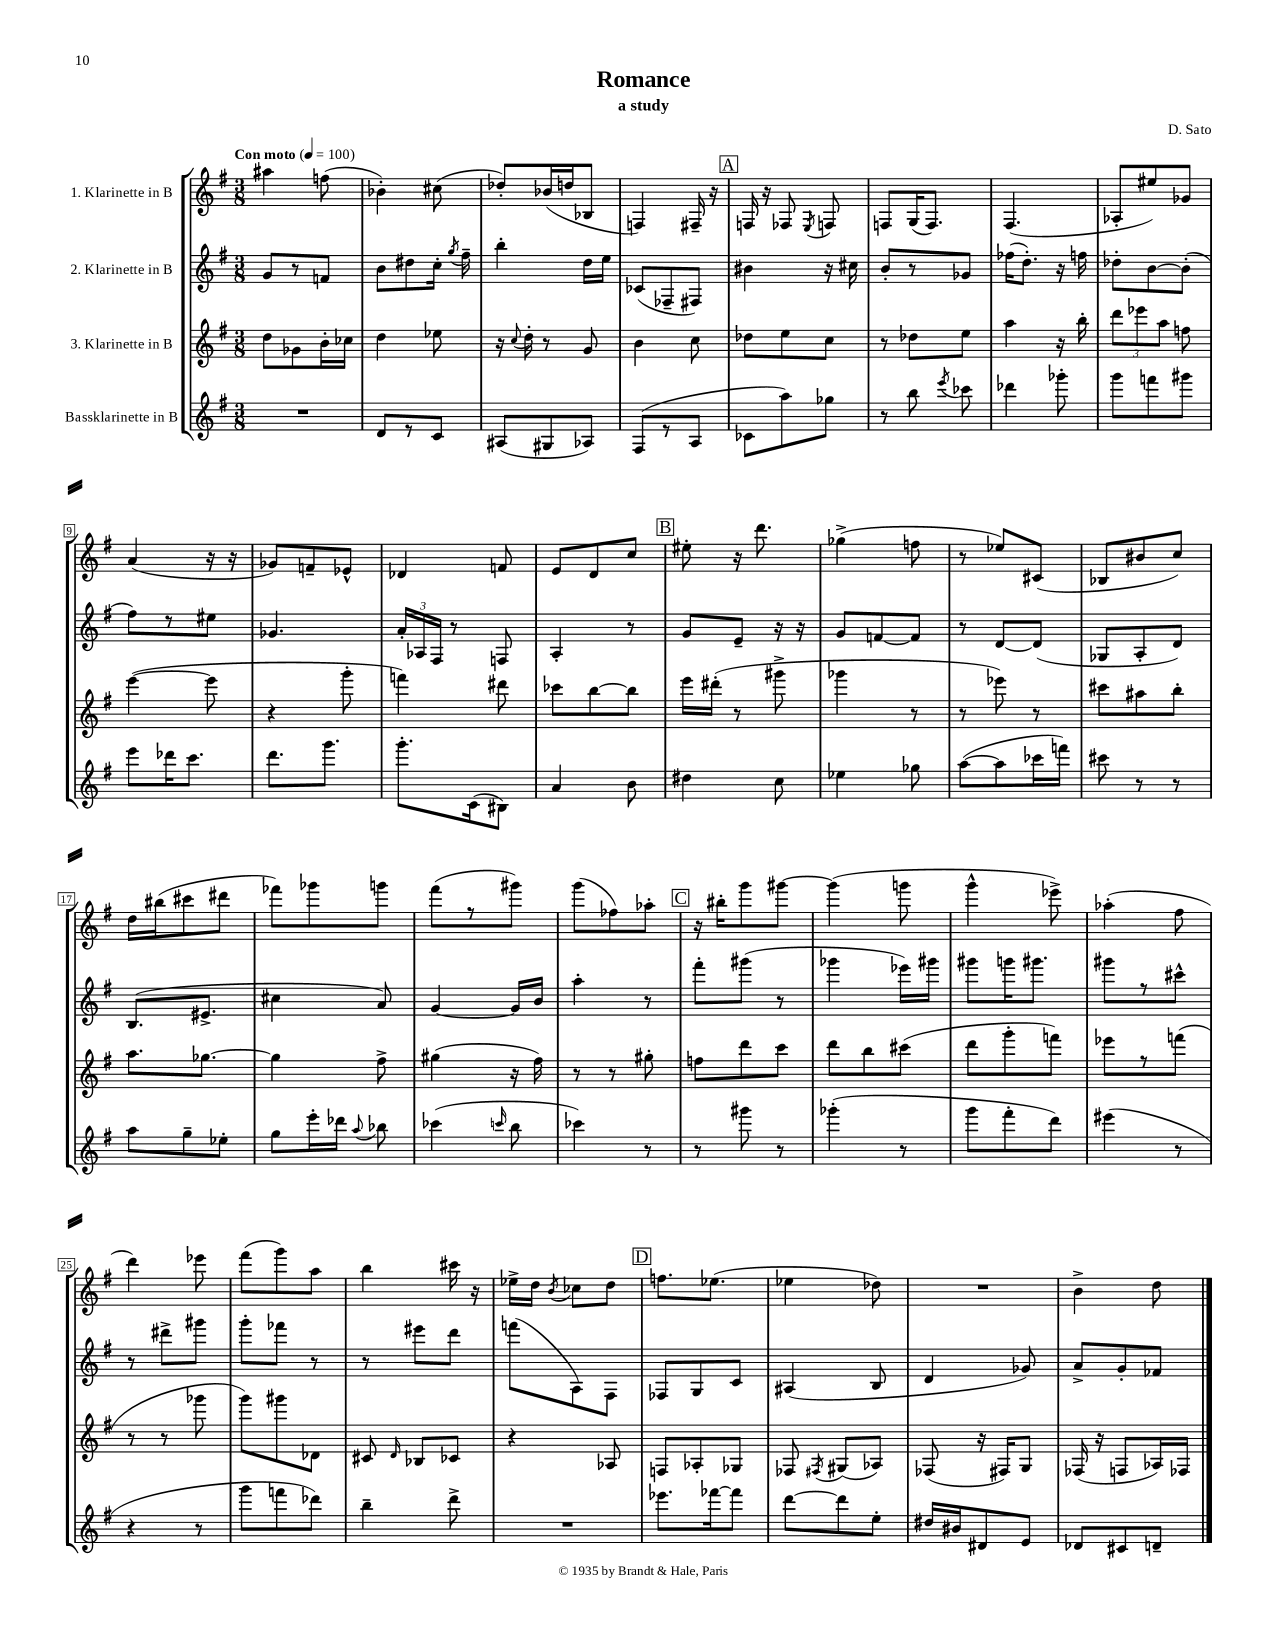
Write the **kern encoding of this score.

**kern	**kern	**kern	**kern
*staff4	*staff3	*staff2	*staff1
*clefG2	*clefG2	*clefG2	*clefG2
*k[f#]	*k[f#]	*k[f#]	*k[f#]
*M3/8	*M3/8	*M3/8	*M3/8
*MM100	*MM100	*MM100	*MM100
4.r	8dd	8g	4aa#
.	8g-	8r	.
.	16b'	8f	(8ff
.	16cc-	.	.
=	=	=	=
8d	4dd	8b	4b-')
8r	.	8dd#	.
8c	8ee-	16cc'	(8cc#
.	.	8qgg	.
.	.	16ff#~	.
=	=	=	=
(8A#	16r	4bb'	8dd-')
.	8qqcc	.	.
.	16dd'	.	.
8G#	8r	.	(16b-
.	.	.	16dd
8A-)	8g	16dd	8B-
.	.	16ee	.
=	=	=	=
(8F#	4b	(8c-	4F)
8r	.	8F-~	.
8A	8cc	8F#)	16F#~
.	.	.	16r
=	=	=	=
8c-	8dd-	4b#	16F
.	.	.	16r
8aa)	8ee	.	8F-
.	.	.	8qE
8gg-	8cc	16r	8F
.	.	16cc#	.
=	=	=	=
8r	8r	8b'	8F
8bb	8dd-	8r	(16G
.	.	.	8.F)
8qeee	.	.	.
8ccc-	8ee	8g-	.
=	=	=	=
4ddd-	4aa	(16ff-	(4.F#
.	.	8.dd')	.
8ggg-'	16r	16r	.
.	16bb'	16ff	.
=	=	=	=
8ggg	12ddd	8dd-'	8A-'
.	12eee-	.	.
8fff	.	[8b	8ee#)
.	12aa	.	.
8ggg#	8ff	(8b']	8g-
=	=	=	=
8eee	([4eee	8ff#)	(4a
16ddd-	.	8r	.
8.ccc	.	.	.
.	8eee]	8ee#	16r
.	.	.	16r
=	=	=	=
8.ddd	4r	4.g-	8g-)
.	.	.	8f~
8.ggg	.	.	.
.	8ggg'	.	8e-^^
=	=	=	=
8.ggg'	4fff)	24a'	4d-
.	.	24A-	.
.	.	24F#	.
.	.	8r	.
(16c	.	.	.
8B#)	8ddd#	8F	8f
=	=	=	=
4a	8ccc-	4A'	8e
.	[8bb	.	8d
8b	8bb]	8r	8cc
=	=	=	=
4dd#	16eee	8g	8ee#'
.	(16ddd#'	.	.
.	8r	8e~	16r
.	.	.	8.ddd
8cc	8ggg#^	16r	.
.	.	16r	.
=	=	=	=
4ee-	4ggg-	8g	(4gg-^
.	.	[8f	.
8gg-	8r	8f]	8ff
=	=	=	=
([8aa	8r	8r	8r
8aa]	8eee-)	[8d	8ee-)
16ccc-	8r	(8d]	(8c#
16fff)	.	.	.
=	=	=	=
8ccc#	8ccc#	8G-	8B-
8r	8aa#	8A'	8b#
8r	8bb'	8d)	8cc)
=	=	=	=
8aa	8.aa	(8.B	16dd
.	.	.	(16bb#
8gg~	.	.	8ccc#
.	[8.gg-	8.e#^	.
8ee-'	.	.	8ddd#
=	=	=	=
8gg	4gg-]	4cc#	8fff-)
16eee'	.	.	8ggg-
16ddd-	.	.	.
8qqaa	.	.	.
8bb-	8ff#^	8a)	8ggg
=	=	=	=
(4ccc-	(4gg#	[4g	(8fff#
.	.	.	8r
16qqccc	.	.	.
8bb	16r	16g]	8ggg#)
.	16ff#)	16b	.
=	=	=	=
4ccc-)	8r	4aa'	(8ggg
.	8r	.	8ff-)
8r	8gg#'	8r	8aa-'
=	=	=	=
8r	8ff	8fff#'	16r
.	.	.	16bb#'
8ggg#	8ddd	(8ggg#	8ggg
8r	8ccc	8r	[8ggg#
=	=	=	=
(4ggg-'	8ddd	4ggg-	(4ggg#]
.	8bb	.	.
8r	(8ccc#	16eee-)	8ggg
.	.	16ggg#	.
=	=	=	=
8ggg	8ddd	8ggg#	4ggg^^
8fff#'	8ggg'	16ggg	.
.	.	8.ggg#	.
8ddd)	8fff)	.	8eee-^)
=	=	=	=
(4eee#	8eee-	8ggg#	(4aa-'
.	8r	8r	.
8r	(8fff	8ccc#^^	8ff#
=	=	=	=
4r	8r	8r	4ddd)
.	8r	8ddd#^	.
8r	8ggg-	8ggg#	8eee-
=	=	=	=
8ggg	8ggg)	8ggg'	(8fff#
8fff	8ggg#	8fff-	8ggg)
8ddd-)	8d-	8r	8aa
=	=	=	=
4bb~	8c#	8r	4bb
.	16qqd	.	.
.	8B-	8eee#	.
8ddd^	8c-	8ddd	16ccc#
.	.	.	16r
=	=	=	=
4.r	4r	(8fff	16ee-^
.	.	.	16dd
.	.	.	8qb
.	.	8A)	8cc-
.	8A-	8F#	8dd
=	=	=	=
8.eee-	8F	8F-	8.ff
.	8A-'	8G	.
[16fff-	.	.	(8.ee-
8fff-]	8G-	8c	.
=	=	=	=
[8ddd	8F-	(4A#	4ee-
.	8qF#	.	.
8ddd]	(8G#	.	.
8ee'	8A-)	8B	8dd-)
=	=	=	=
16dd#	(8F-	4d	4.r
16b#	.	.	.
8d#	16r	.	.
.	16F#)	.	.
8e	8G	8g-)	.
=	=	=	=
8d-	(16F-	8a^	4b^
.	16r	.	.
8c#	8F	8g'	.
8d~	16A-)	8f-	8dd
.	16F-	.	.
==	==	==	==
*-	*-	*-	*-
